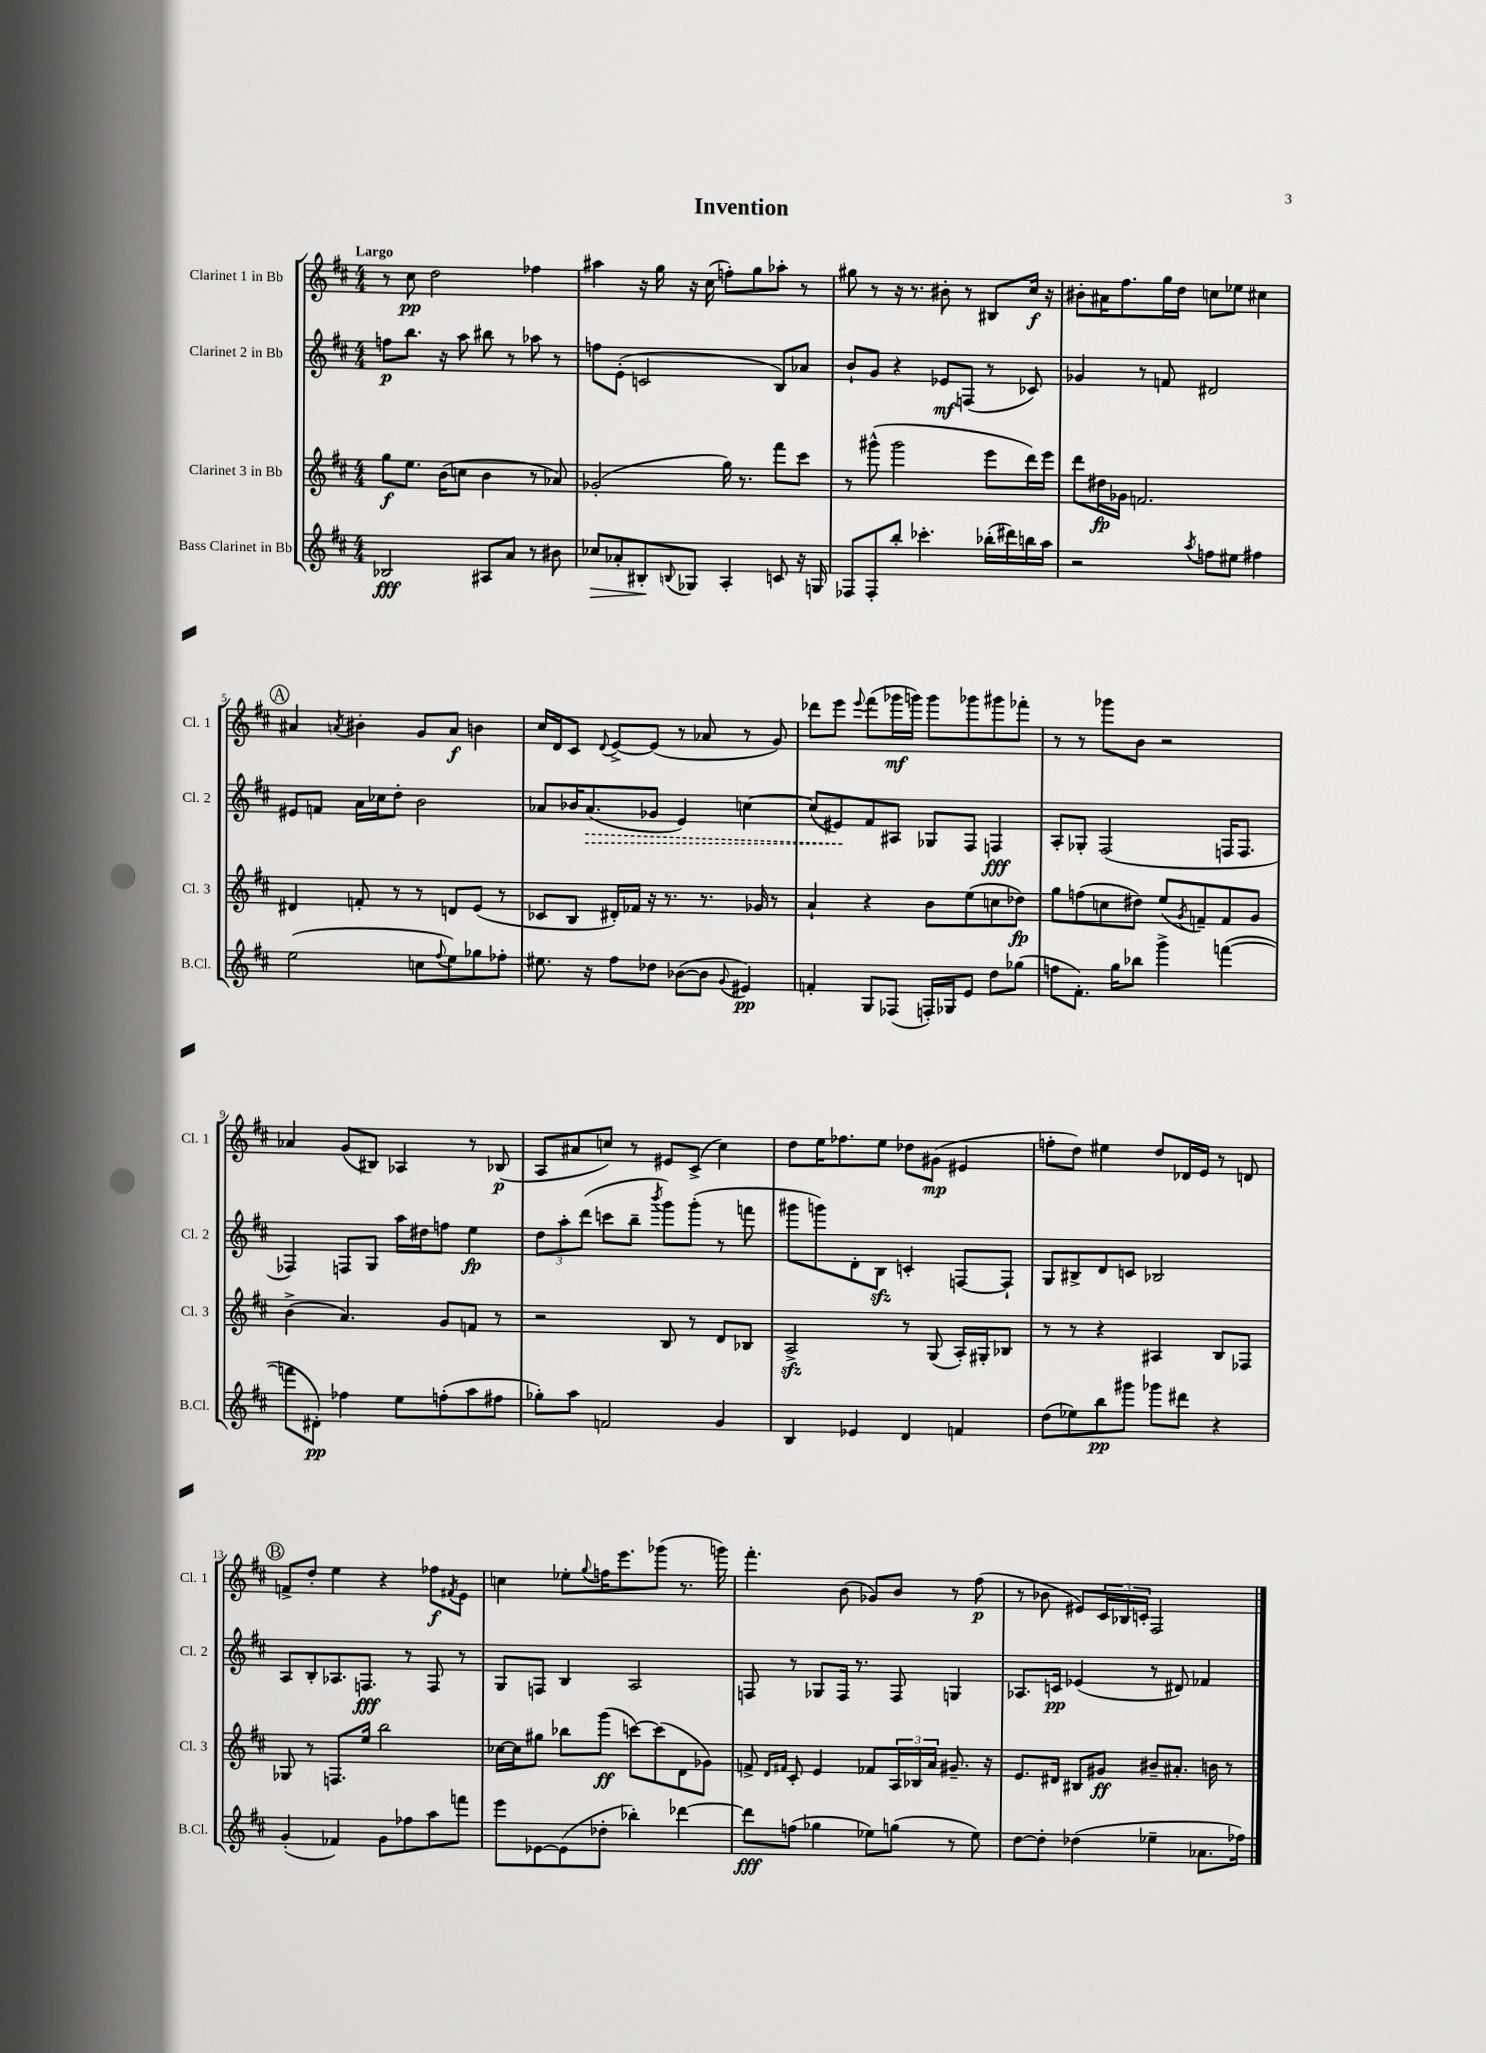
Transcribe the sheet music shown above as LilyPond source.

\header { title = "Invention" }
<<
\new StaffGroup <<
\new Staff = "s0" \with { instrumentName = "Clarinet 1 in Bb" shortInstrumentName = "Cl. 1" } {
    \clef treble \key d \major \numericTimeSignature \time 4/4 \tempo "Largo"
    r8 cis''8\pp d''2 fes''4 |
    ais''4 r16 g''16 r16 cis''16( f''8-.) g''8 aes''8-. r8 |
    gis''8 r8 r16 r8. bis'8-. r8 bis8 cis''16\f r16 |
    bis'8-. ais'16 fis''8. g''16 d''16 c''8 ees''8 cis''4 |
    \mark \markup { \circle "A" } ais'4 \acciaccatura { a'8 } bis'4-. g'8 a'8\f b'4 |
    cis''16 d'16 cis'8 \appoggiatura { d'8 } e'8~-> e'8( r8 aes'8 r8 g'8) |
    des'''8 e'''8 \appoggiatura { e'''8 } fis'''8( ges'''16\mf g'''16) g'''8 ges'''8 gis'''8 fes'''8-. |
    r8 r8 ges'''8 b'8 r2 |
    aes'4 g'8( bis8) aes4 r8 bes8\p( |
    a8 ais'8 c''8) r8 eis'8 cis'8->( c''4) |
    d''8 e''16 fes''8. e''8 des''8 gis'8\mp( eis'4 |
    f''8-. d''8) eis''4 d''8 des'16 e'16 r8 d'8 |
    \mark \markup { \circle "B" } f'8-> d''8-. e''4 r4 fes''8\f \acciaccatura { fis'8 } e'8 |
    c''4 ees''8-. \appoggiatura { g''8 } f''16 e'''8. ges'''8( r8. g'''16) |
    fis'''4.-. b'8( ges'8) b'8 r8 fis''8\p( |
    r8 bes'8 eis'8) \tuplet 3/2 { cis'16 bes16 c'16-. } fis2 \bar "|." |
}
\new Staff = "s1" \with { instrumentName = "Clarinet 2 in Bb" shortInstrumentName = "Cl. 2" } {
    \clef treble \key d \major \numericTimeSignature \time 4/4
    f''8\p b''8. r16 a''8 bis''8 r8 aes''8 r8 |
    f''8 e'8-.( c'2 b8) aes'8 |
    b'8-! g'8 r4 ees'8\mf f8( r8 ces'8) |
    ges'4 r8 f'8 dis'2 |
    \mark \markup { \circle "A" } eis'8 f'8 a'16 ces''16 d''8-. b'2 |
    aes'8 bes'16 \once \override Hairpin.style = #'dashed-line aes'8.\>( ges'8 e'4) c''4~ |
    c''8( eis'8\!) fis'8 ais8 ges8 fis8 f4\fff |
    a8-. ges8-. fis2( f16 f8. |
    fes4) f8 g8 a''16 dis''16 f''8 e''4\fp |
    \tuplet 3/2 { d''8 a''8-. d'''8( } c'''8 b''8-- \acciaccatura { b'''8 } g'''8) g'''8-.( r8 f'''8 |
    gis'''8 g'''8) d'8-. b8\sfz c'4-. f8~ f8-! |
    g8 bis8-> d'8 c'8 bes2 |
    \mark \markup { \circle "B" } a8 b8-. aes8. f8.\fff r8 f8 r8 |
    g8 f8 b4 a2 |
    f8 r8 ges8 f16 r8. f8 g4 |
    aes8. c'16\pp ees'4( r8 dis'8) fes'4 \bar "|." |
}
\new Staff = "s2" \with { instrumentName = "Clarinet 3 in Bb" shortInstrumentName = "Cl. 3" } {
    \clef treble \key d \major \numericTimeSignature \time 4/4
    g''8\f e''8. b'16( c''8 b'4 r8 aes'8) |
    ges'2-.( g''16) r8. fis'''8 cis'''8 |
    r8 gis'''8-^( gis'''2 e'''8 d'''16) e'''16 |
    d'''8 dis''16\fp ges'16 f'2. |
    \mark \markup { \circle "A" } dis'4 f'8-. r8 r8 d'8 e'8( r8 |
    ces'8 b8 dis'16-.) fes'16 r16 r8. r8. ges'16 r8 |
    a'4-! r4 b'8 e''8( c''8 des''8\fp) |
    g''8 f''8( c''8 dis''8) e''8( \acciaccatura { g'8 } f'8--) f'8 g'8 |
    b'4->( a'4.) g'8 f'8 r8 |
    r2 b8 r8 d'8 bes8 |
    a2->\sfz r8 g8( a16-.) gis16-. bes8 |
    r8 r8 r4 ais4 b8 fes8 |
    \mark \markup { \circle "B" } ges8 r8 f8. e''16 b''2 |
    ces''16~ ces''16 gis''8 bes''8 g'''8\ff( c'''8~) c'''8( d'8 ges'8) |
    f'8-> \grace { d'16 fis'16 } cis'8-. e'4 fes'8 \tuplet 3/2 { a16 bes16 a'16 } gis'8.-- r16 |
    e'8. dis'16 bis8 gis'8\ff bis'8-- ais'8.-. b'16 r8 \bar "|." |
}
\new Staff = "s3" \with { instrumentName = "Bass Clarinet in Bb" shortInstrumentName = "B.Cl." } {
    \clef treble \key d \major \numericTimeSignature \time 4/4
    bes2\fff ais8 a'8 r8 bis'8 |
    ces''8\> aes'8-. bis8-.\! \appoggiatura { b8 } ges8 a4-. c'8 r16 g16 |
    fes8 fes8-. b''8-. ces'''4.-. bes''16-.( dis'''16) b''16 a''16 |
    r2 \acciaccatura { a''8 } f''8 eis''8 fis''4 |
    \mark \markup { \circle "A" } e''2( c''8 \appoggiatura { fis''8 } e''8) ges''8 fes''8-. |
    eis''8. r16 fis''8 des''8 bes'8~( bes'8 \appoggiatura { g'8 } eis'4\pp) |
    f'4-. g8 fes8( f16-.) ges16 e'8 d''8 ges''8( |
    f''8 fis'8.-.) g''16 bes''8 g'''4-> f'''4~( |
    f'''8 dis'8-.\pp) fes''4 e''8 f''8-.( a''8 fis''8 |
    ges''8-.) a''8 f'2 g'4 |
    b4 ees'4 d'4 f'4 |
    d''8( ees''8) b''8\pp gis'''8 ges'''8 dis'''8 r4 |
    \mark \markup { \circle "B" } g'4-.( fes'4) g'8 fes''8 a''8 f'''8 |
    e'''8 ees'8~ ees'8( des''8-. bes''4-.) des'''4~ |
    des'''8\fff f''8( ges''4 ees''8) g''8( r8 ees''8) |
    d''8~ d''8-. des''4( ees''4-- aes'8. fes''16) \bar "|." |
}
>>
>>
